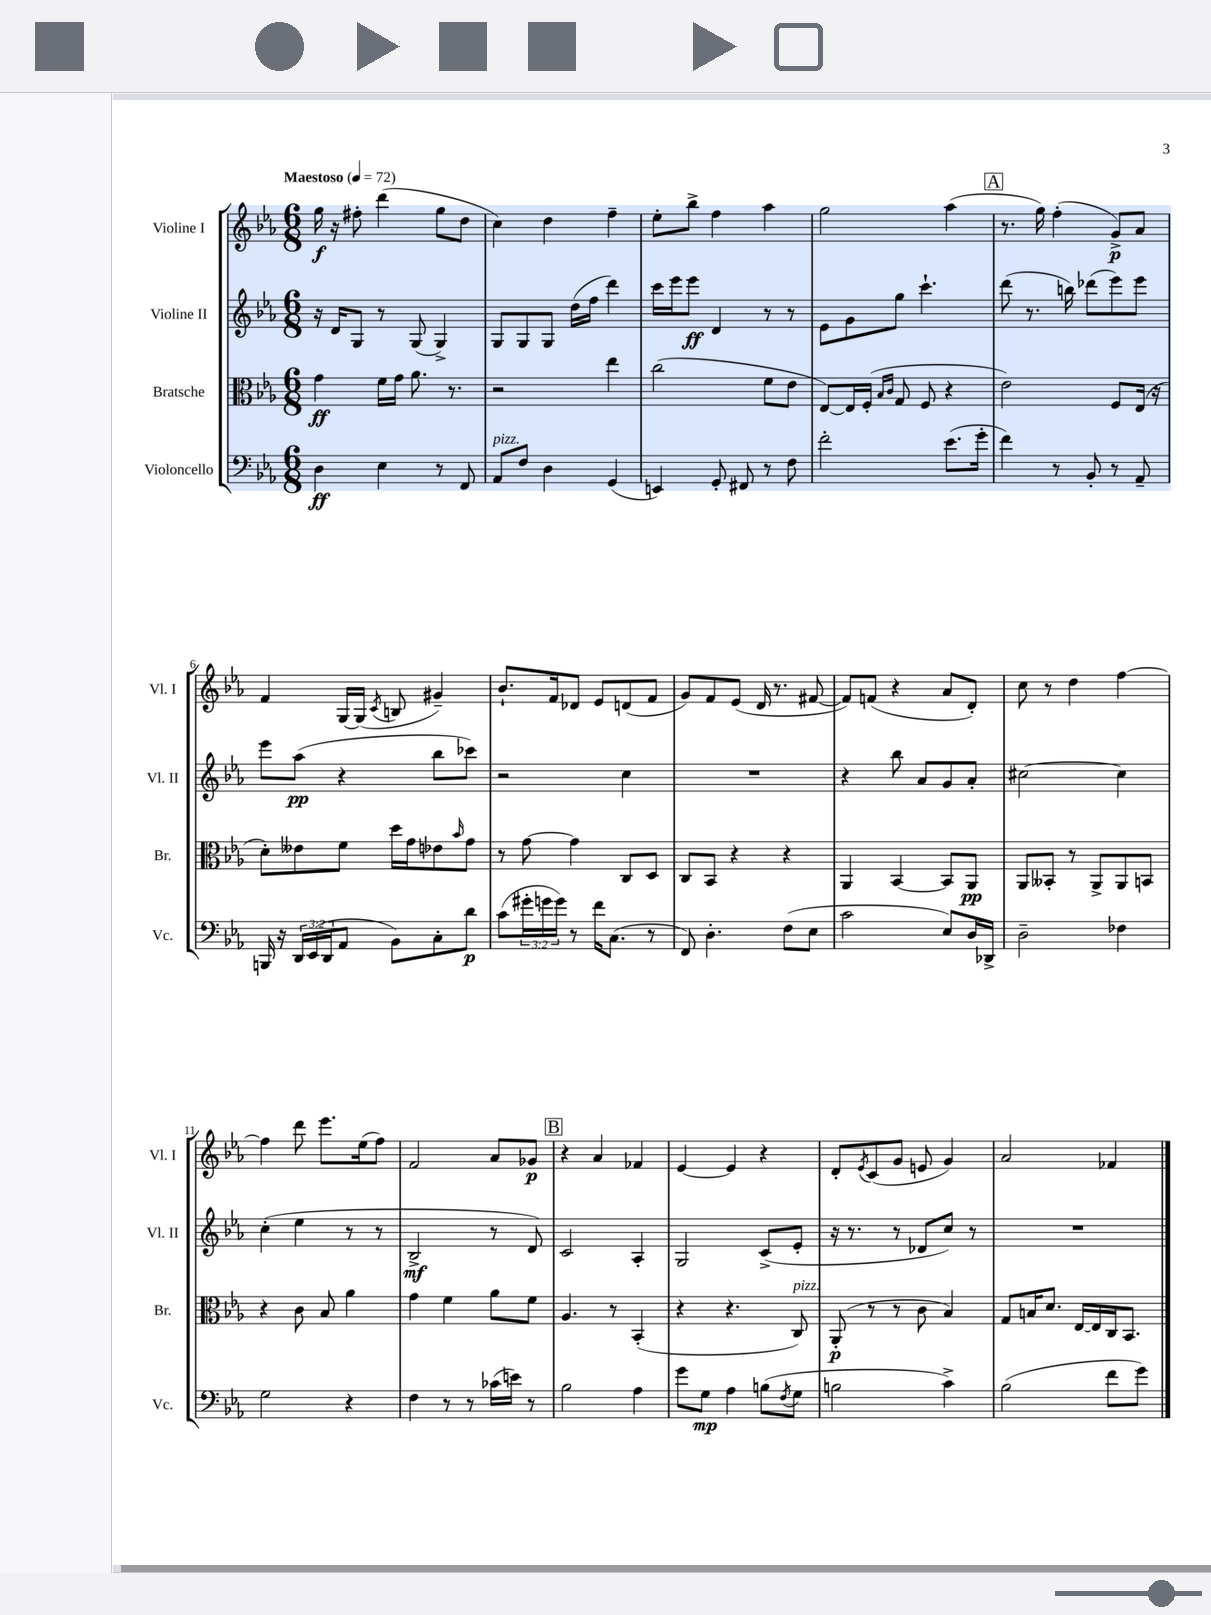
<<
\new StaffGroup <<
\new Staff = "s0" \with { instrumentName = "Violine I" shortInstrumentName = "Vl. I" } {
    \clef treble \key ees \major \numericTimeSignature \time 6/8 \tempo "Maestoso" 4 = 72
    g''16\f r16 fis''8-. d'''4( g''8 d''8 |
    c''4) d''4 f''4-- |
    ees''8-. bes''8-> f''4 aes''4 |
    g''2 aes''4( |
    \mark \markup { \box "A" } r8. g''16) f''4-.( g'8->\p) aes'8 |
    f'4 g16~ g16( \acciaccatura { c'8 } b8 gis'4--) |
    bes'8.-! f'16 des'8 ees'8 d'8( f'8 |
    g'8) f'8 ees'8( d'16 r8. fis'8~ |
    fis'8) f'8( r4 aes'8 d'8-.) |
    c''8 r8 d''4 f''4~ |
    f''4 d'''8 ees'''8. ees''16( f''8) |
    f'2 aes'8 ges'8\p |
    \mark \markup { \box "B" } r4 aes'4 fes'4 |
    ees'4~ ees'4 r4 |
    d'8-. \acciaccatura { ees'8 } c'8( g'8 e'8 g'4) |
    aes'2 fes'4 \bar "|." |
}
\new Staff = "s1" \with { instrumentName = "Violine II" shortInstrumentName = "Vl. II" } {
    \clef treble \key ees \major \numericTimeSignature \time 6/8
    r16 d'16 g8 r8 g8( g4->) |
    g8 g8 g8 d''16( f''16 d'''4) |
    c'''16 ees'''16 ees'''8\ff d'4 r8 r8 |
    ees'8 g'8 g''8 c'''4.-! |
    \mark \markup { \box "A" } d'''8( r8. b''16) des'''8( ees'''8) ees'''8 |
    ees'''8 aes''8\pp( r4 bes''8 ces'''8) |
    r2 c''4 |
    R2. |
    r4 bes''8 aes'8 g'8 aes'8-. |
    cis''2~ cis''4 |
    c''4-.( ees''4 r8 r8 |
    bes2->\mf r8 d'8) |
    \mark \markup { \box "B" } c'2 aes4-. |
    g2 c'8->( ees'8-. |
    r16 r8. r8 des'8 c''8) r8 |
    R2. \bar "|." |
}
\new Staff = "s2" \with { instrumentName = "Bratsche" shortInstrumentName = "Br." } {
    \clef alto \key ees \major \numericTimeSignature \time 6/8
    g'4\ff f'16 g'16 aes'8. r8. |
    r2 ees''4 |
    c''2( f'8 ees'8 |
    ees8~) ees16 f16-.( \grace { bes16 c'16 } g8 f8 r4 |
    \mark \markup { \box "A" } ees'2) f8 ees16( r16 |
    d'8-.) eeses'8 f'8 d''16 g'16 ees'8 \grace { bes'16 } g'8 |
    r8 g'8~ g'4 c8 d8 |
    c8 bes,8 r4 r4 |
    aes,4 bes,4~ bes,8 aes,8\pp |
    aes,8 beses,8-. r8 aes,8-> aes,8 b,8 |
    r4 c'8 bes8 aes'4 |
    g'4 f'4 aes'8 f'8 |
    \mark \markup { \box "B" } aes4. r8 bes,4-.( |
    r4 r4. c8^\markup { \italic "pizz." }) |
    aes,8-.\p( r8 r8 c'8 bes4) |
    g8 b16 d'8. ees16~ ees16 c16 bes,8. \bar "|." |
}
\new Staff = "s3" \with { instrumentName = "Violoncello" shortInstrumentName = "Vc." } {
    \clef bass \key ees \major \numericTimeSignature \time 6/8 \override Staff.TupletNumber.text = #tuplet-number::calc-fraction-text
    d4\ff ees4 r8 f,8 |
    aes,8^\markup { \italic "pizz." } f8 d4 g,4( |
    e,4) g,8-. fis,8 r8 f8 |
    f'2-. ees'8.( g'16-. |
    \mark \markup { \box "A" } f'4) r8 bes,8-. r8 aes,8-- |
    b,,16 r16 \tuplet 3/2 { d,16 ees,16( d,16 } aes,8 bes,8) c8-. d'8\p |
    c'8( \tuplet 3/2 { gis'16-. g'16 g'16) } r8 f'16 c8.( r8 |
    f,8) d4.-. f8( ees8 |
    c'2 ees8) d16 des,16-> |
    d2-- fes4 |
    g2 r4 |
    f4 r8 r8 ces'16( e'16) r8 |
    \mark \markup { \box "B" } bes2 aes4 |
    g'8 g8\mp aes4 b8( \acciaccatura { f8 } g8 |
    b2 c'4->) |
    bes2( f'8 g'8) \bar "|." |
}
>>
>>
